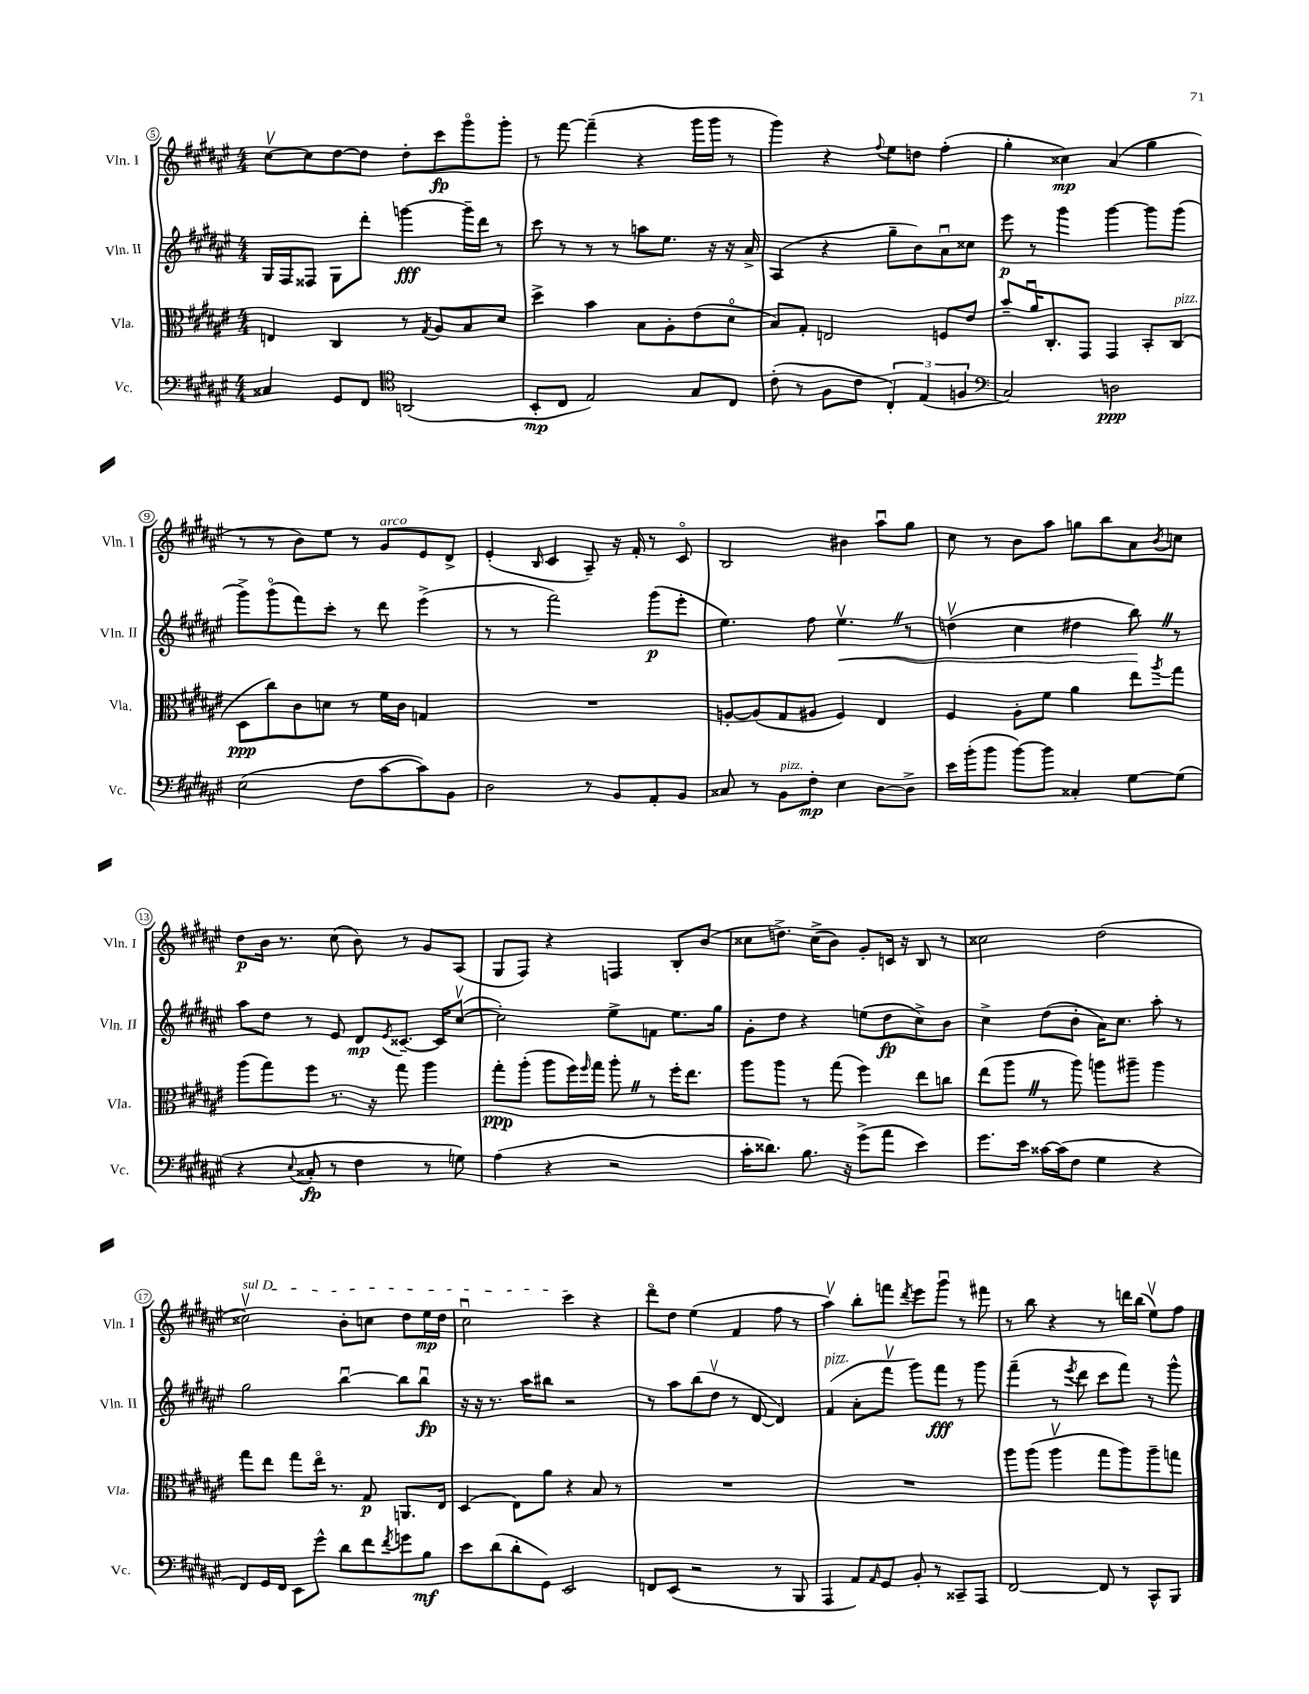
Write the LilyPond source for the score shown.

<<
\new StaffGroup <<
\new Staff = "s0" \with { instrumentName = "Vln. I" shortInstrumentName = "Vln. I" } {
    \clef treble \key fis \major \numericTimeSignature \time 4/4
    cis''8~\upbow cis''8 dis''8~ dis''8 dis''8-. cis'''8\fp gis'''8\flageolet gis'''8-. |
    r8 fis'''8~ fis'''4--( r4 gis'''16 gis'''16 r8 |
    gis'''4) r4 \appoggiatura { fis''8 } eis''8 d''8 fis''4-.( |
    gis''4-. cisis''4\mp) ais'4( gis''4 |
    r8 r8 b'8) eis''8 r8 gis'8^\markup { \italic "arco" } eis'8 dis'8-> |
    eis'4-.( \grace { b16 } cis'4 ais8--) r16 fis'16-. r8 cis'8\flageolet |
    b2 bis'4 ais''8\downbow gis''8 |
    cis''8 r8 b'8 ais''8 g''8 b''8 ais'8 \acciaccatura { b'8 } c''8 |
    dis''8\p b'16 r8. cis''8( b'8) r8 gis'8 ais8( |
    gis8 fis8) r4 f4 b8-. b'8( |
    cisis''8 d''8.->) cisis''16->( b'8) gis'8-. c'16 r16 b8 r8 |
    cisis''2 dis''2( |
    \once \override TextSpanner.bound-details.left.text = \markup { \italic "sul D" } cisis''2\upbow\startTextSpan) b'8-. c''8 dis''8 eis''16\mp dis''16 |
    cis''2\downbow cis'''4\stopTextSpan r4 |
    dis'''8\flageolet dis''8 eis''4( fis'4 fis''8 r8 |
    ais''4\upbow) b''8-. f'''8 \acciaccatura { dis'''8 } eis'''8 gis'''8\downbow r8 fis'''8 |
    r8 b''8 r4 r8 d'''16 b''16( eis''8\upbow) fis''8 \bar "|." |
}
\new Staff = "s1" \with { instrumentName = "Vln. II" shortInstrumentName = "Vln. II" } {
    \clef treble \key fis \major \numericTimeSignature \time 4/4
    gis16 fis16 fisis8 gis8 dis'''8-. g'''4~\fff g'''16-- dis'''16 r8 |
    cis'''8 r8 r8 r8 a''8 eis''8. r16 r16 ais'16-> |
    ais4( r4 gis''8-- b'8) ais'8\downbow cisis''8 |
    eis'''8\p r8 gis'''4 gis'''4~ gis'''8 gis'''8( |
    gis'''8->) gis'''8\flageolet( fis'''8) cis'''8-. r8 dis'''8 eis'''4->( |
    r8 r8 fis'''2) gis'''8\p( eis'''8-. |
    eis''4.) fis''8 eis''4.\upbow\< \once \override BreathingSign.text = \markup { \musicglyph "scripts.caesura.straight" } \breathe r8 |
    d''4\upbow( cis''4 dis''4 b''8\!) \once \override BreathingSign.text = \markup { \musicglyph "scripts.caesura.straight" } \breathe r8 |
    ais''8 dis''8 r8 eis'8 dis'8\mp \acciaccatura { eis'8 } cisis'8.~-- cisis'16 cis''8~\upbow( |
    cis''2-.) eis''8-> f'8 eis''8. gis''16 |
    gis'8-. dis''8 r4 e''8( dis''8\fp cis''8->) b'8 |
    cis''4-> dis''8( b'8-. ais'16) cis''8. ais''8-. r8 |
    gis''2 b''4~\downbow b''8 b''8\downbow\fp |
    r16 r16 r8. ais''16 bis''8 r2 |
    r8 ais''8 b''8( dis''8\upbow r8 dis'8~ dis'4) |
    fis'4^\markup { \italic "pizz." }( ais'8-. fis'''8\upbow gis'''8) fis'''8\fff r8 gis'''8 |
    fis'''4--( r8 \acciaccatura { eis'''8 } dis'''8 cis'''8 fis'''8) r8 gis'''8-^ \bar "|." |
}
\new Staff = "s2" \with { instrumentName = "Vla." shortInstrumentName = "Vla." } {
    \clef alto \key fis \major \numericTimeSignature \time 4/4
    e4 cis4 r8 \acciaccatura { gis8 } ais8 b8 dis'8 |
    dis''4-> b'4 b8 ais8-. eis'8( dis'8\flageolet |
    b8) gis8-. e2 f8 eis'8 |
    b'8-- ais'16\downbow cis8.-. gis,8 gis,4 b,8-. cis8^\markup { \italic "pizz." }( |
    dis8\ppp cis''8) cis'8 d'8 r8 fis'16 cis'16 g4 |
    R1 |
    a8~-. a8( gis8 ais8 fis4) eis4 |
    fis4 ais8-. fis'8 ais'4 eis''8 \acciaccatura { ais''8 } gis''8 |
    ais''8( gis''8) fis''8 r8. r16 gis''8 ais''4 |
    gis''8-.\ppp ais''8-.( ais''8 fis''16) \grace { fis''16 } gis''16 ais''8-. \once \override BreathingSign.text = \markup { \musicglyph "scripts.caesura.straight" } \breathe r8 fis''16-. eis''8. |
    ais''8 ais''8 r8 gis''8( fis''4) eis''8 c''8 |
    eis''8( ais''8 \once \override BreathingSign.text = \markup { \musicglyph "scripts.caesura.straight" } \breathe r8 ais''8) a''8 ais''8-- ais''4 |
    gis''8 eis''8 gis''8 eis''16\flageolet r8. gis8\p a,8. eis16 |
    dis4( eis8) ais'8 r4 b8 r8 |
    R1 |
    R1 |
    ais''8 ais''8( ais''4\upbow gis''8 ais''8) ais''8-- g''8 \bar "|." |
}
\new Staff = "s3" \with { instrumentName = "Vc." shortInstrumentName = "Vc." } {
    \clef bass \key fis \major \numericTimeSignature \time 4/4
    cisis4 gis,8 fis,8 \clef tenor a,2( |
    b,8-.\mp cis8 eis2) gis8 cis8 |
    cis'8-.( r8 fis8 cis'8 \tuplet 3/2 { cis4-.) eis4( f4 } |
    \clef bass cis2) d2\ppp |
    eis2( fis8 cis'8~ cis'8) b,8 |
    dis2 r8 b,8 ais,8-. b,8 |
    cisis8 r8 b,8^\markup { \italic "pizz." } fis8-.\mp eis4 dis8~ dis8-> |
    eis'16 b'16-.( b'8 b'8~) b'8 cisis4-. gis8~ gis8( |
    r4 \appoggiatura { eis8 } cisis8-.\fp r8 fis4 r8 g8) |
    ais4( r4 r2 |
    cis'16-. disis'8.) b8. r16 gis'8->( ais'8 eis'4) |
    gis'8. eis'16 cisis'16~ cisis'16( fis8 gis4 r4 |
    fis,8) gis,16 fis,16 eis,8 gis'8-^ dis'8 fis'8 \acciaccatura { fis'8 } g'8 b8\mf |
    eis'8 dis'8( dis'8-. gis,8) eis,2 |
    f,8 eis,8( r2 r8 b,,8 |
    ais,,4 ais,8) \grace { ais,16 } gis,8 b,8-. r8 cisis,8-- ais,,8 |
    fis,2~ fis,8 r8 cis,8-^ b,,8 \bar "|." |
}
>>
>>
\layout { \context { \Score currentBarNumber = #5 \override BarNumber.stencil = #(make-stencil-circler 0.1 0.3 ly:text-interface::print) } }
